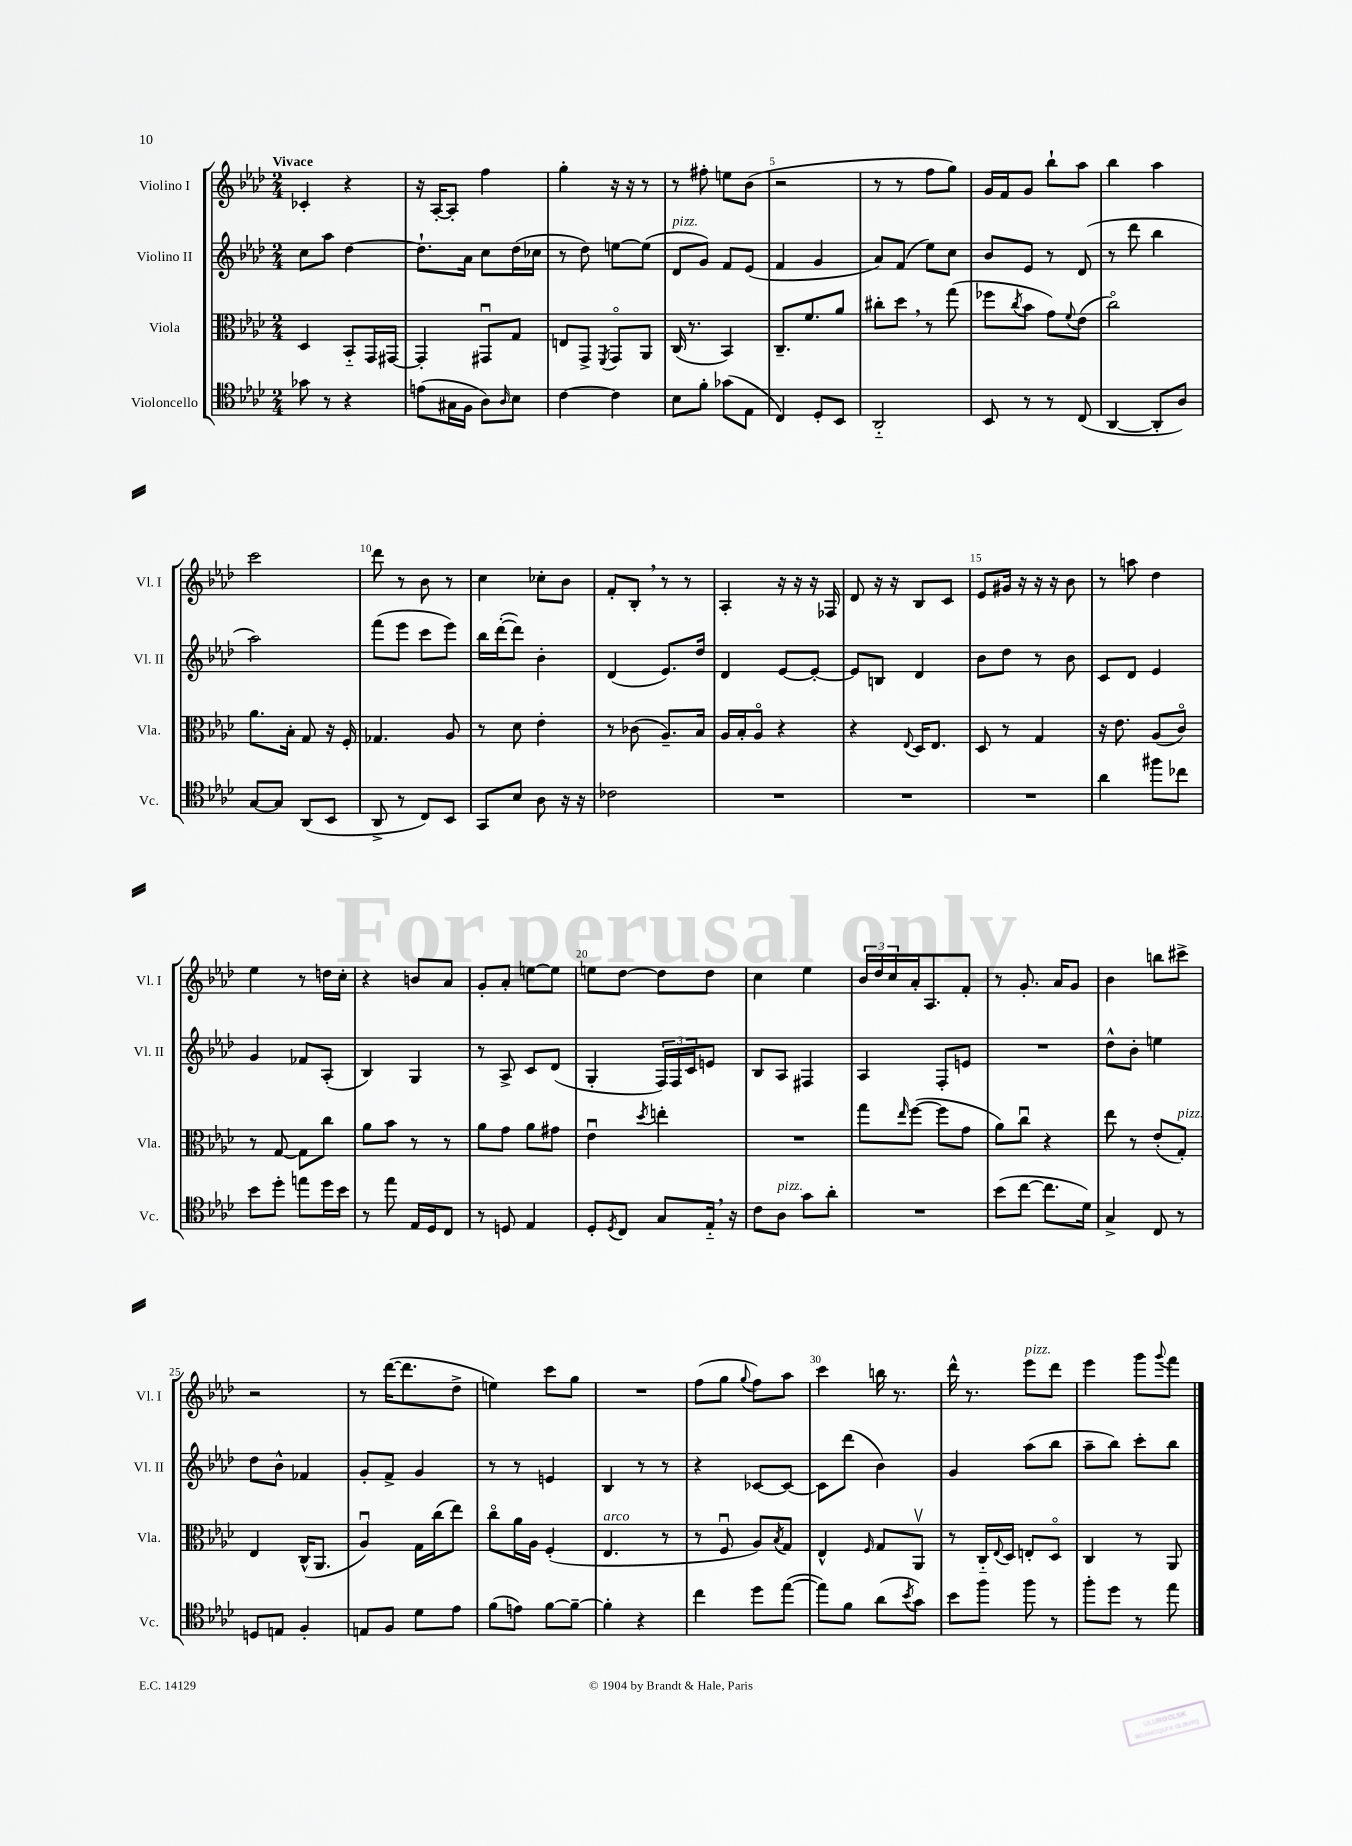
<<
\new StaffGroup <<
\new Staff = "s0" \with { instrumentName = "Violino I" shortInstrumentName = "Vl. I" } {
    \clef treble \key aes \major \numericTimeSignature \time 2/4 \tempo "Vivace"
    ces'4-. r4 |
    r16 aes16~-. aes8-. f''4 |
    g''4-. r16 r16 r8 |
    r8 fis''8-. e''8 bes'8( |
    r2 |
    r8 r8 f''8 g''8) |
    g'16 f'16 g'8 bes''8-! aes''8 |
    bes''4 aes''4 |
    c'''2 |
    des'''8 r8 bes'8 r8 |
    c''4 ces''8-. bes'8 |
    f'8-. bes8-. \breathe r8 r8 |
    aes4-. r16 r16 r16 fes16 |
    des'8 r16 r16 bes8 c'8 |
    ees'8 gis'16 r16 r16 r16 bes'8 |
    r8 a''8 des''4 |
    ees''4 r8 d''16 c''16-. |
    r4 b'8 aes'8 |
    g'8-. aes'8-. e''8~ e''8 |
    e''8 des''8~ des''8 des''8 |
    c''4 ees''4 |
    \tuplet 3/2 { bes'16 des''16 c''16 } aes'16-. aes8. f'8-. |
    r8 g'8.-. aes'16 g'8 |
    bes'4 b''8 cis'''8-> |
    r2 |
    r8 des'''16~( des'''8. des''8-> |
    e''4) c'''8 g''8 |
    R2 |
    f''8( g''8 \appoggiatura { g''8 } f''8) aes''8 |
    c'''4 b''16 r8. |
    des'''16-^ r8. ees'''8^\markup { \italic "pizz." } des'''8 |
    ees'''4 g'''8 \appoggiatura { g'''8 } f'''8 \bar "|." |
}
\new Staff = "s1" \with { instrumentName = "Violino II" shortInstrumentName = "Vl. II" } {
    \clef treble \key aes \major \numericTimeSignature \time 2/4
    c''8 aes''8 des''4~ |
    des''8.-! aes'16 c''8 des''16( ces''16 |
    r8 des''8) e''8~ e''8( |
    des'8^\markup { \italic "pizz." } g'8) f'8 ees'8( |
    f'4 g'4 |
    aes'8) f'8( ees''8) c''8 |
    bes'8 ees'8 r8 des'8( |
    r8 des'''8 bes''4 |
    aes''2) |
    f'''8( ees'''8 c'''8 ees'''8) |
    bes''16 des'''16~-.( des'''8) bes'4-. |
    des'4( ees'8.) des''16 |
    des'4 ees'8~ ees'8~-. |
    ees'8 b8 des'4 |
    bes'8 des''8 r8 bes'8 |
    c'8 des'8 ees'4 |
    g'4 fes'8 aes8-.( |
    bes4) g4 |
    r8 aes8-> c'8 des'8( |
    g4-. \tuplet 3/2 { f16) f16 c'16 } e'8 |
    bes8 aes8 fis4 |
    aes4 f8-. e'8 |
    R2 |
    des''8-^ bes'8-. e''4 |
    des''8 bes'8-^ fes'4 |
    g'8-. f'8-> g'4 |
    r8 r8 e'4 |
    bes4 r8 r8 |
    r4 ces'8~ ces'8~ |
    ces'8 des'''8( bes'4) |
    g'4 aes''8( bes''8 |
    aes''8-- bes''8) c'''8-. bes''8 \bar "|." |
}
\new Staff = "s2" \with { instrumentName = "Viola" shortInstrumentName = "Vla." } {
    \clef alto \key aes \major \numericTimeSignature \time 2/4
    des4 bes,8-_ g,16 gis,16~ |
    gis,4-. gis,8\downbow g8 |
    e8 g,8-> \acciaccatura { f,8 } g,8\flageolet aes,8 |
    c16( r8. bes,4) |
    c8.-- f'8. aes'8 |
    cis''8-. des''8 \breathe r8 g''8( |
    fes''8 \acciaccatura { c''8 } bes'8 g'8) \appoggiatura { f'8 } ees'8( |
    c''2\flageolet) |
    aes'8. bes16-. g8 r16 f16-. |
    ges4. aes8 |
    r8 des'8 ees'4-. |
    r8 ces'8( aes8.--) bes16 |
    aes16 bes16-. aes8\flageolet r4 |
    r4 \appoggiatura { ees8 } des16 ees8. |
    des8 r8 g4 |
    r16 ees'8. aes8( c'8\flageolet) |
    r8 g8~ g8 c''8 |
    aes'8 bes'8 r8 r8 |
    aes'8 g'8 aes'8 gis'8 |
    ees'4\downbow \acciaccatura { des''8 } e''4-. |
    R2 |
    g''8 \grace { ees''16 } f''8~( f''8 g'8 |
    aes'8) c''8\downbow r4 |
    ees''8 r8 ees'8-.( g8-.^\markup { \italic "pizz." }) |
    ees4 c16-^( aes,8. |
    aes4\downbow) g16 c''16( ees''8) |
    c''8\flageolet aes'16 aes16 f4-.( |
    ees4.^\markup { \italic "arco" } r8 |
    r8 f8\downbow aes8) \acciaccatura { bes8 } g8 |
    ees4-^ \grace { f16 } g8 aes,8\upbow |
    r8 c16-_ \appoggiatura { ees8 } des16 e8-. des8\flageolet |
    c4 r8 aes,8 \bar "|." |
}
\new Staff = "s3" \with { instrumentName = "Violoncello" shortInstrumentName = "Vc." } {
    \clef tenor \key aes \major \numericTimeSignature \time 2/4
    ges'8 r8 r4 |
    e'8( gis16 f16 aes8) \grace { aes16 } bes8 |
    c'4~ c'4 |
    bes8 f'8-. ges'8( ees8 |
    c4) des8-. bes,8 |
    aes,2-_ |
    bes,8 r8 r8 c8( |
    aes,4~ aes,8-. aes8) |
    g8~ g8 aes,8( bes,8 |
    aes,8-> r8 c8) bes,8 |
    g,8 bes8 aes8 r16 r16 |
    ces'2 |
    R2 |
    R2 |
    R2 |
    aes'4 fis''8 ces''8 |
    bes'8 des''8-. e''8 des''16 bes'16 |
    r8 ees''8 ees16 des16 c8 |
    r8 d8 ees4 |
    des8-. \acciaccatura { des8 } c8 g8 ees16-_ \breathe r16 |
    c'8 aes8^\markup { \italic "pizz." } g'8 aes'8-. |
    R2 |
    bes'8( c''8~ c''8. des'16) |
    g4-> c8 r8 |
    d8 e8 f4-. |
    e8 f8 des'8 ees'8 |
    f'8( e'8) f'8~ f'8~-- |
    f'4-. r4 |
    c''4 des''8 ees''8~( |
    ees''8) f'8 aes'8( \acciaccatura { bes'8 } g'8) |
    bes'8 f''8 f''8 r8 |
    f''8-. des''8 r8 ees''8 \bar "|." |
}
>>
>>
\layout { \context { \Score \override BarNumber.break-visibility = ##(#f #t #t) barNumberVisibility = #(every-nth-bar-number-visible 5) } }
